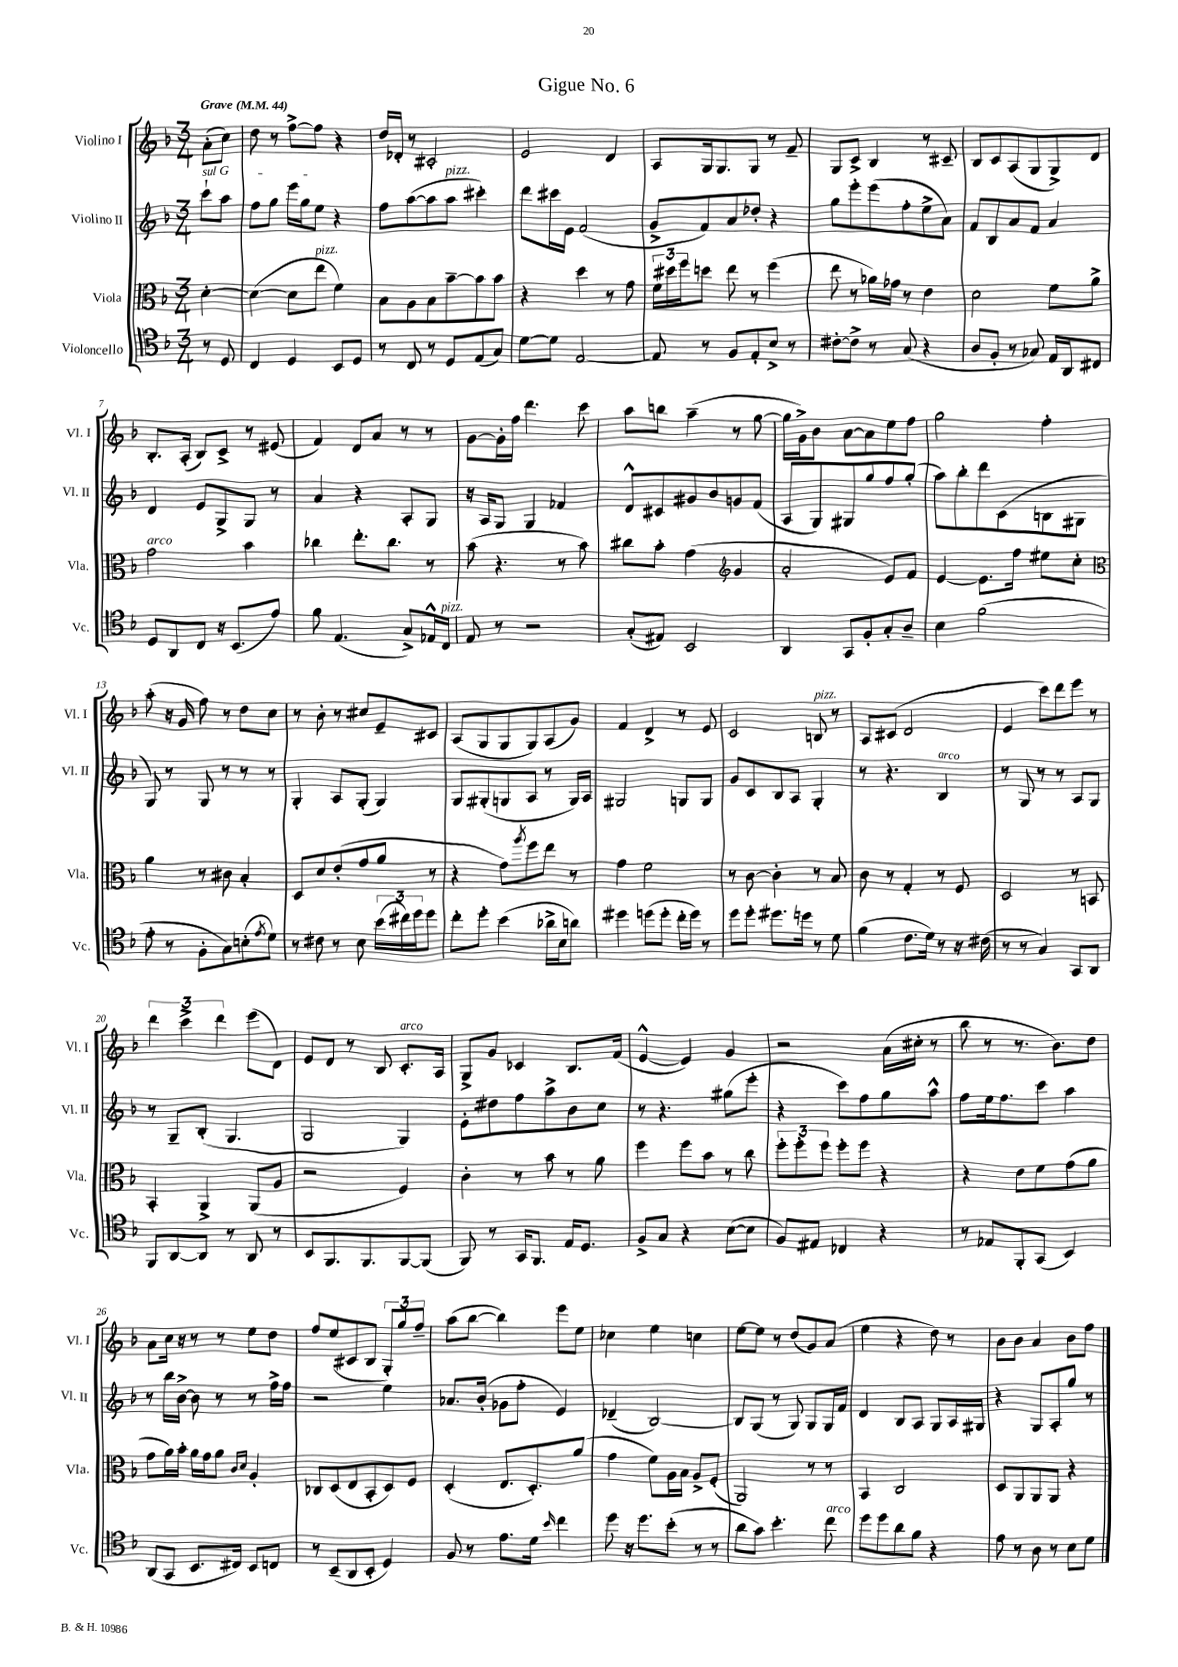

**kern	**kern	**kern	**kern
*part4	*part3	*part2	*part1
*staff4	*staff3	*staff2	*staff1
*I"Violoncello	*I"Viola	*I"Violino II	*I"Violino I
*I'Vc.	*I'Vla.	*I'Vl. II	*I'Vl. I
*clefC4	*clefC3	*clefG2	*clefG2
*k[b-]	*k[b-]	*k[b-]	*k[b-]
*M3/4	*M3/4	*M3/4	*M3/4
*MM44	*MM44	*MM44	*MM44
=	=	=	=
!	!	!	!LO:TX:a:B:t=Grave
!	!	!LO:TX:a:i:t=sul G	!
8r	[4d'\	8ccc`\L	(8a'\L
8D/	.	8aa\J	8cc\J)
=1	=1	=1	=1
4C/	(4d\_	8ff\L	8dd\
.	.	8gg\J	8r
4D/	8d\L]	16eee\LL	[8ff^\L
.	.	16gg\J	.
!	!LO:TX:a:i:t=pizz.	!	!
.	8ee\J	8ee\J	8ff\J]
8BB-/L	4f\)	4r	4r
8D/J	.	.	.
=2	=2	=2	=2
8r	8B-\L	8ff\L	16dd/LL
.	.	.	16d-X'/JJ
8C/	8A\	([8aa\	8r
8r	8B-\	8aa\]	2c#X'/
!	!	!LO:TX:a:i:t=pizz.	!
8D/L	[8b-~\	8aa\J	.
(8E/	8b-\]	4ccc#X'\)	.
8G/J)	8b-\J	.	.
=3	=3	=3	=3
[8d\L	4r	8ddd\L	2e/
8d\J]	.	16ccc#X\L	.
.	.	16e\JJ	.
[2E/	4dd\	(2f/	.
.	8r	.	4d/
.	8g\	.	.
=4	=4	=4	=4
8E/]	24f\LL	8g^/L	8A/L
.	24dd#X\	.	.
.	24ff\J	.	.
8r	8ddn\J	8f/)	16G/k
.	.	.	8.G/
8F/L	8ee\	8a/	.
8E'/	8r	8dd-X'/J	8G/J
8B-^/J	(4ff\	4r	8r
8r	.	.	8f~/
=5	=5	=5	=5
[8c#X'\L	8ee\	8gg\L	8G/L
8c#^\J]	8r	8eee'\	8c^/J
8r	16a-X\LL)	(8eee\	4B-/
.	16g-X\JJ	.	.
(8G/	8r	8ff'\	.
4r	4e\	8ee^\	8r
.	.	8a\J)	8c#X~/
=6	=6	=6	=6
8A/L	2d\	8f/L	8B-/L
8F'/J	.	8B-/	8c/
8r	.	8a/	(8A/
8G-X/)	.	8f/J	8G/
16E/LL	8f\L	4a/	8G^/)
16AA/J	.	.	.
8C#X/J	8a^\J	.	8d/J
!!LO:LB:g=z
=7	=7	=7	=7
!	!LO:TX:a:i:t=arco	!	!
8D/L	2g\	4d/	8.B-'/L
8AA/	.	.	.
.	.	.	(16A'/Jk
8C/J	.	8e/L	8B-/L)
16r	.	8G^/	8c^/J
(8.BB-/L	.	.	.
.	4b-\	8G/J	8r
8e/J)	.	8r	(8e#X/
=8	=8	=8	=8
8f\	4cc-X\	4a/	4f/)
(4.E/	.	.	.
.	8.ee'\L	4r	8d/L
.	.	.	8a/J
.	8.cc-\J	.	.
8G^/L)	.	8A'/L	8r
16E-X^^/L	8r	8G/J	8r
!LO:TX:a:i:t=pizz.	!	!	!
16C/JJ	.	.	.
=9	=9	=9	=9
8E/	(8b-\	16r	[8g\L
.	.	16A/KL	.
8r	4.r	8G/J	16g'\L]
.	.	.	16ff\JJ
2r	.	4G/	4.ddd\
.	8r	4f-X/	.
.	8b-\)	.	8ccc\
=10	=10	=10	=10
(8G'/L	8cc#X\L	8d^^/L	8aa\L
8E#X/J)	8b-'\J	8c#X/	8bbn\J
2BB-/	(4g\	8g#X/	(4aa~\
.	.	8b-/	.
*	*clefG2	*	*
.	4g/	8gn/	8r
.	.	(8f/J	[8gg\
=11	=11	=11	=11
4AA/	2a'/	8A/L	16gg\LL]
.	.	.	16g^\J)
.	.	8G/)	8b-\J
8GG/L	.	8G#X/	[8a\L
8F'/	.	8gg/	8a\]
8G'/	8e/L)	8ff/	8ee\
8A~/J	8f/J	(8gg'/J	8ff\J
=12	=12	=12	=12
4B-\	[4e/	8aa\L)	2gg\
.	.	8bb-'\	.
(2f\	8.e\L]	8ddd\	.
.	.	(8c\	.
.	16ff\Jk	.	.
.	8ee#X\L	8Bn\	4ff'\
.	8cc'\J	8G#X\J	.
!!LO:LB:g=z
=13	=13	=13	=13
*	*clefC3	*	*
8e'\	4a\	8G/)	(8aa'\
8r	.	8r	16r
.	.	.	16g/
8F'\L	8r	8G/	8ff\)
8G\)	8c#X\	8r	8r
(8Bn'\	4B-'/	8r	8dd\L
8qe/	.	.	.
8d\J)	.	8r	8cc\J
=14	=14	=14	=14
8r	8D/L	4G'/	8r
8c#X\	8d/	.	8b-'\
8r	(8e'/	8A/L	8r
8B-\	8g/	(8G'/J	8cc#X/L
(24b-\LL	8a/J	4G/)	8e~/
24cc#X\)	.	.	.
24dd\J	.	.	.
8dd\J	8r	.	8c#X/J
=15	=15	=15	=15
8cc'\L	4r	8G/L	(8A/L
8dd'\J	.	(8G#X'/	8G/
(4b-\	8g\L)	8Gn/	8G/
.	8qaa/	.	.
.	8ff\	8A/J	8G/)
16a-X^\LL	8ee\J	8r	(8A/
16B-\J	.	.	.
8an\J)	8r	16G/LL)	8g/J)
.	.	16A/JJ	.
=16	=16	=16	=16
4dd#X\	4g\	2G#X/	4f/
(8ddn\L	2f\	.	4d^/
8dd'\J	.	.	.
16cc'\LL	.	8Gn/L	8r
16dd\JJ)	.	.	.
8r	.	8G/J	8e/
=17	=17	=17	=17
8dd\L	8r	8g/L	2c/
8dd'\J	[8c\	8c/	.
8.dd#X\L	4c'\]	8B-/	.
.	.	8A/J	.
16ddn\Jk	.	.	.
!	!	!	!LO:TX:a:i:t=pizz.
8r	8r	4G'/	8Bn/
8d\	8B-/	.	8r
=18	=18	=18	=18
(4f\	8c\	8r	8A/L
.	8r	4.r	(8c#X/J
8.c\L	4G'/	.	2d/
16d\Jk)	.	.	.
!	!	!LO:TX:a:i:t=arco	!
8r	8r	4B-/	.
16r	8F/	.	.
(16c#X\	.	.	.
=19	=19	=19	=19
8r	2D/	8r	4e/
8r	.	8G/	.
4G/)	.	8r	8ccc\L)
.	.	8r	8ddd\
8GG/L	8r	8A/L	8eee\J
8AA/J	8BBn/	8G/J	8r
!!LO:LB:g=z
=20	=20	=20	=20
8FF/L	4BB-'/	8r	6ddd\
[8AA/	.	8G~/L	.
.	.	.	6ccc^\
8AA/J]	4AA^/	(8B-'/J	.
.	.	.	6ddd\
8r	.	4.G/	.
8AA/	(8AA/L	.	(8eee\L
8r	8A/J	.	8d\J)
=21	=21	=21	=21
8BB-/L	2r	2G/	8e/L
8.FF/	.	.	8d/J
.	.	.	8r
8.FF/	.	.	.
.	.	.	8B-/
!	!	!	!LO:TX:a:i:t=arco
[8FF/	4F/)	4G/)	8.c'/L
(8FF/J]	.	.	.
.	.	.	16A/Jk
=22	=22	=22	=22
8FF/)	4c'\	8e'\L	8G^/L
8r	.	8dd#X\	8g/J
16GG/KL	8r	8ff\	4c-X/
8.FF/J	.	.	.
.	8b-\	8aa^\	.
16E/KL	8r	8b-\	8.B-/L
8.D/J	.	.	.
.	8a\	8cc\J	.
.	.	.	(16f/Jk
=23	=23	=23	=23
8F^/L	4ff\	8r	[4e^^/
8G/J	.	4.r	.
4r	8ff\L	.	4e/])
.	8b-\J	.	.
([8B-\L	8r	(8gg#X\L	4g/
8B-\J]	8cc\	8eee'\J	.
=24	=24	=24	=24
8F/L)	12ff'\L	4r	2r
.	12ff'\	.	.
8E#X/J	.	.	.
.	12ff\J	.	.
4C-X/	8ff'\L	8ccc\L)	.
.	8ff\J	8ff\	.
4r	4r	8gg\	(16a\LL
.	.	.	16cc#X'\JJ
.	.	8aa^^\J	8r
=25	=25	=25	=25
8r	4r	8ff\L	8bb-\
8E-X/L	.	16ee\k	8r
.	.	8.ff\	.
8FF'/	8e\L	.	8.r
(8GG/J	8f\	8ccc\J	.
.	.	.	8.b-\L)
4BB-/)	(8g\	4aa\	.
.	8a\J	.	8dd\J
!!LO:LB:g=z
=26	=26	=26	=26
(8AA/L	8g\L	8r	8a\L
8GG/J	16a\L)	16bb-\LL	16cc\Jk
.	16b-'\JJ	[16b-^\JJ	16r
8.BB-/L	16a\LL	8b-\]	8r
.	16g\J	.	.
.	8a\J	8r	8r
16C#X/Jk)	.	.	.
.	16qqc/LL	.	.
.	16qqd/JJ	.	.
8BB-/L	4A'/	8r	8ee\L
8Cn/J	.	16ff^\LL	8dd\J
.	.	16ff\JJ	.
=27	=27	=27	=27
8r	8C-X/L	2r	8ff/L
(8BB-~/L	(8D/	.	(8ee/
8AA/	8E/	.	8c#X/
8BB-'/J	8BB-'/	.	8B-/J
4D/)	8D/)	4ee\	12G'/L)
.	.	.	12gg/
.	8F/J	.	.
.	.	.	12ff~/J
=28	=28	=28	=28
8F/	(4D'/	8.a-X/L	(8aa\L
8r	.	.	[8bb-\J
.	.	(16b-'/Jk	.
8.e\L	8.E/L	8g-X\L	4bb-\])
.	.	8ff'\J	.
16d\Jk	8.D'/)	.	.
16qqb-/	.	.	.
4cc\	.	4e/)	8eee\L
.	(8a/J	.	8ee\J
=29	=29	=29	=29
8dd\	4g\	(4d-X~/	4cc-X\
16r	.	.	.
8.dd\L	.	.	.
.	8f\L)	[2B-/)	4ee\
(8b-'\J	16A\L	.	.
.	16B-\JJ	.	.
8r	8A^/L	.	4ccn\
8r	(8F'/J	.	.
=30	=30	=30	=30
8a\L	2AA/)	8B-/L]	[8ee\L
8g\J)	.	(8G/J	8ee\J]
4.b-'\	.	8r	8r
.	.	8G/)	(8dd/L
.	8r	8G/L	8g/)
!LO:TX:a:i:t=arco	!	!	!
8cc\	8r	16G/L	(8a/J
.	.	16f/JJ	.
=31	=31	=31	=31
8dd\L	4BB-/	4d/	4ee\
8dd\	.	.	.
8a\	2C/	8B-/L	4r
8f\J	.	8A/J	.
4r	.	8G/L	8dd\)
.	.	16A/L	8r
.	.	16G#X/JJ	.
=32	=32	=32	=32
8e\	8D/L	4r	8b-\L
8r	8AA/	.	8b-\J
8A\	8AA/	8G/L	4a/
8r	8AA/J	8A'/	.
8B-\L	4r	8gg/J	8b-\L
8d\J	.	8r	8ff\J
==	==	==	==
*-	*-	*-	*-
